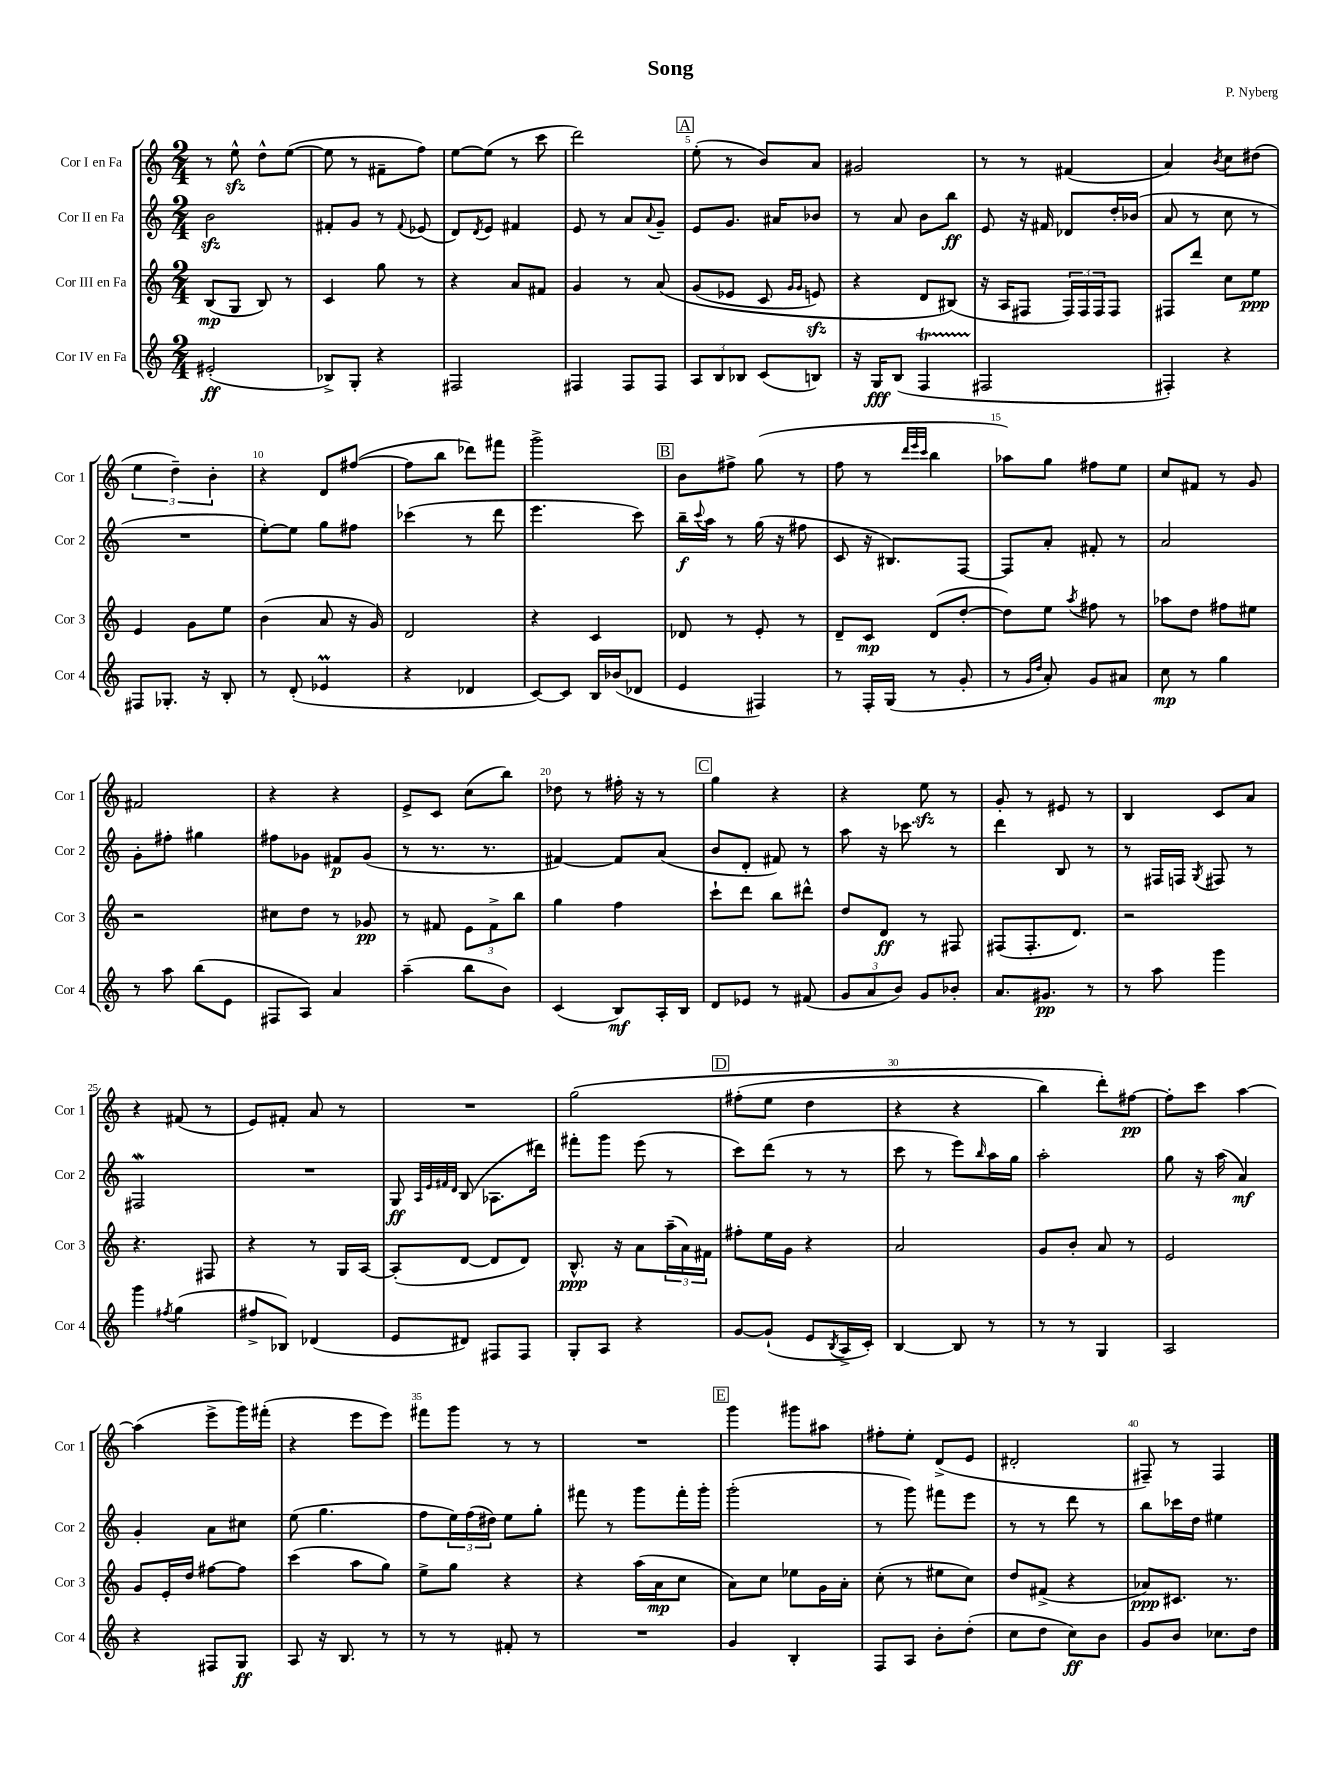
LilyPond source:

\header { title = "Song" composer = "P. Nyberg" }
<<
\new StaffGroup <<
\new Staff = "s0" \with { instrumentName = "Cor I en Fa" shortInstrumentName = "Cor 1" } {
    \clef treble \key c \major \numericTimeSignature \time 2/4
    r8 e''8-^\sfz d''8-^ e''8~( |
    e''8 r8 fis'8-- f''8) |
    e''8~ e''8( r8 c'''8 |
    d'''2) |
    \mark \markup { \box "A" } e''8-.( r8 b'8) a'8 |
    gis'2 |
    r8 r8 fis'4( |
    a'4) \acciaccatura { b'8 } c''8 dis''8( |
    \tuplet 3/2 { e''4 d''4--) b'4-. } |
    r4 d'8 fis''8~( |
    fis''8 b''8 des'''8) fis'''8 |
    g'''2-> |
    \mark \markup { \box "B" } b'8 fis''8-> g''8( r8 |
    f''8 r8 \grace { d'''32 e'''32 c'''32 } b''4 |
    aes''8) g''8 fis''8 e''8 |
    c''8 fis'8 r8 g'8 |
    fis'2 |
    r4 r4 |
    e'8-> c'8 c''8( b''8) |
    des''8 r8 fis''16-. r16 r8 |
    \mark \markup { \box "C" } g''4 r4 |
    r4 e''8\sfz r8 |
    g'8-. r8 eis'8 r8 |
    b4 c'8 a'8 |
    r4 fis'8( r8 |
    e'8) fis'8-. a'8 r8 |
    R2 |
    g''2\( |
    \mark \markup { \box "D" } fis''8-.( e''8 d''4 |
    r4 r4 |
    b''4) d'''8-.\) fis''8~\pp |
    fis''8-. c'''8 a''4~ |
    a''4( e'''8-> g'''16) fis'''16-.( |
    r4 e'''8 e'''8) |
    fis'''8 g'''8 r8 r8 |
    R2 |
    \mark \markup { \box "E" } g'''4 gis'''8 ais''8 |
    fis''8-. e''8-. d'8->( e'8 |
    dis'2-. |
    fis8--) r8 fis4 \bar "|." |
}
\new Staff = "s1" \with { instrumentName = "Cor II en Fa" shortInstrumentName = "Cor 2" } {
    \clef treble \key c \major \numericTimeSignature \time 2/4
    b'2\sfz |
    fis'8-. g'8 r8 \appoggiatura { fis'8 } ees'8( |
    d'8) \acciaccatura { d'8 } e'8 fis'4 |
    e'8 r8 a'8 \appoggiatura { a'8 } g'8-- |
    \mark \markup { \box "A" } e'8 g'8. ais'16 bes'8 |
    r8 a'8 b'8 b''8\ff |
    e'8 r16 fis'16 des'8 d''16-. bes'16( |
    a'8 r8 c''8 r8 |
    R2 |
    e''8~-.) e''8 g''8 fis''8 |
    ces'''4( r8 d'''8 |
    e'''4. c'''8) |
    \mark \markup { \box "B" } b''16--\f \appoggiatura { c'''8 } a''16 r8 g''16( r16 fis''8 |
    c'8 r16 bis8.) f8~ |
    f8 a'8-. fis'8-. r8 |
    a'2 |
    g'8-. fis''8-. gis''4 |
    fis''8 ges'8 fis'8\p ges'8( |
    r8 r8. r8. |
    fis'4~) fis'8 a'8( |
    \mark \markup { \box "C" } b'8 d'8-. fis'8) r8 |
    a''8 r16 ces'''8. r8 |
    d'''4 b8 r8 |
    r8 fis16 f16 \acciaccatura { g8 } fis8 r8 |
    fis2\mordent |
    R2 |
    g8\ff \grace { a32 e'32 fis'32 d'32 } b8( aes8. dis'''16) |
    fis'''8-. g'''8 e'''8( r8 |
    \mark \markup { \box "D" } c'''8) d'''8( r8 r8 |
    c'''8 r8 e'''8) \grace { b''16 } a''16 g''16 |
    a''2-. |
    g''8 r16 a''16( a'4\mf) |
    g'4-. a'8 cis''8 |
    e''8( g''4. |
    f''8 \tuplet 3/2 { e''16) f''16( dis''16) } e''8 g''8-. |
    fis'''8 r8 g'''8 fis'''16-. g'''16-. |
    \mark \markup { \box "E" } g'''2-.( |
    r8 g'''8) fis'''8 e'''8 |
    r8 r8 d'''8 r8 |
    b''8 ces'''16 d''16 eis''4 \bar "|." |
}
\new Staff = "s2" \with { instrumentName = "Cor III en Fa" shortInstrumentName = "Cor 3" } {
    \clef treble \key c \major \numericTimeSignature \time 2/4
    b8\mp( g8 b8) r8 |
    c'4 g''8 r8 |
    r4 a'8 fis'8 |
    g'4 r8 a'8\( |
    \mark \markup { \box "A" } g'8( ees'8 c'8 \grace { g'16 g'16 } e'8\sfz) |
    r4 d'8 bis8(\) |
    r16 a16 fis8 \tuplet 3/2 { fis16) fis16 fis16 } fis8 |
    fis8 d'''8 c''8 e''8\ppp |
    e'4 g'8 e''8 |
    b'4( a'8 r16 g'16) |
    d'2 |
    r4 c'4 |
    \mark \markup { \box "B" } des'8 r8 e'8-. r8 |
    d'8-- c'8\mp d'8( d''8~-. |
    d''8) e''8 \acciaccatura { a''8 } fis''8 r8 |
    aes''8 d''8 fis''8 eis''8 |
    r2 |
    cis''8 d''8 r8 ges'8\pp |
    r8 fis'8 \tuplet 3/2 { e'8 fis'8-> b''8 } |
    g''4 f''4 |
    \mark \markup { \box "C" } c'''8-! d'''8 b''8 dis'''8-^ |
    d''8 d'8\ff r8 fis8 |
    fis8( fis8.-. d'8.) |
    r2 |
    r4. fis8 |
    r4 r8 g16 a16~ |
    a8-.( d'8~ d'8 d'8) |
    b8.-^\ppp r16 a'8 \tuplet 3/2 { a''16--( a'16) fis'16 } |
    \mark \markup { \box "D" } fis''8-. e''16 g'16 r4 |
    a'2 |
    g'8 b'8-. a'8 r8 |
    e'2 |
    g'8 e'16-. d''16 fis''8~ fis''8 |
    c'''4( a''8 g''8) |
    e''8-> g''8 r4 |
    r4 a''16( a'16\mp c''8 |
    \mark \markup { \box "E" } a'8) c''8 ees''8 g'16 a'16-. |
    c''8-.( r8 eis''8 c''8) |
    d''8 fis'8->( r4 |
    aes'8\ppp) cis'8. r8. \bar "|." |
}
\new Staff = "s3" \with { instrumentName = "Cor IV en Fa" shortInstrumentName = "Cor 4" } {
    \clef treble \key c \major \numericTimeSignature \time 2/4
    eis'2-.\ff( |
    bes8->) g8-. r4 |
    fis2 |
    fis4 fis8 fis8 |
    \mark \markup { \box "A" } \tuplet 3/2 { a8 b8 bes8 } c'8( b8) |
    r16 g16\fff b8( f4\startTrillSpan |
    fis2\stopTrillSpan |
    fis4-.) r4 |
    fis8 ges8.-. r16 b8-. |
    r8 d'8-.( ees'4\prall |
    r4 des'4 |
    c'8~) c'8 b16 bes'16( des'8 |
    \mark \markup { \box "B" } e'4 fis4) |
    r8 f16-. g16( r8 g'8-. |
    r8 \grace { g'16 d''16 } a'8-.) g'8 ais'8 |
    c''8\mp r8 g''4 |
    r8 a''8 b''8( e'8 |
    fis8 a8) a'4 |
    a''4--( b''8 b'8) |
    c'4( b8\mf) a16-. b16 |
    \mark \markup { \box "C" } d'8 ees'8 r8 fis'8( |
    \tuplet 3/2 { g'8 a'8 b'8) } g'8 bes'8-. |
    a'8. gis'8.\pp r8 |
    r8 a''8 g'''4 |
    g'''4 \acciaccatura { fis''8 } g''4( |
    fis''8-> bes8) des'4( |
    e'8 dis'8) fis8 fis8 |
    g8-. a8 r4 |
    \mark \markup { \box "D" } g'8~ g'8-!( e'8 \acciaccatura { b8 } a16-> c'16-.) |
    b4~ b8 r8 |
    r8 r8 g4 |
    a2 |
    r4 fis8 g8\ff |
    a8 r16 b8. r8 |
    r8 r8 fis'8-. r8 |
    R2 |
    \mark \markup { \box "E" } g'4 b4-. |
    f8 a8 b'8-. d''8-.( |
    c''8 d''8 c''8\ff) b'8 |
    g'8 b'8 ces''8. d''16 \bar "|." |
}
>>
>>
\layout { \context { \Score \override BarNumber.break-visibility = ##(#f #t #t) barNumberVisibility = #(every-nth-bar-number-visible 5) } }
